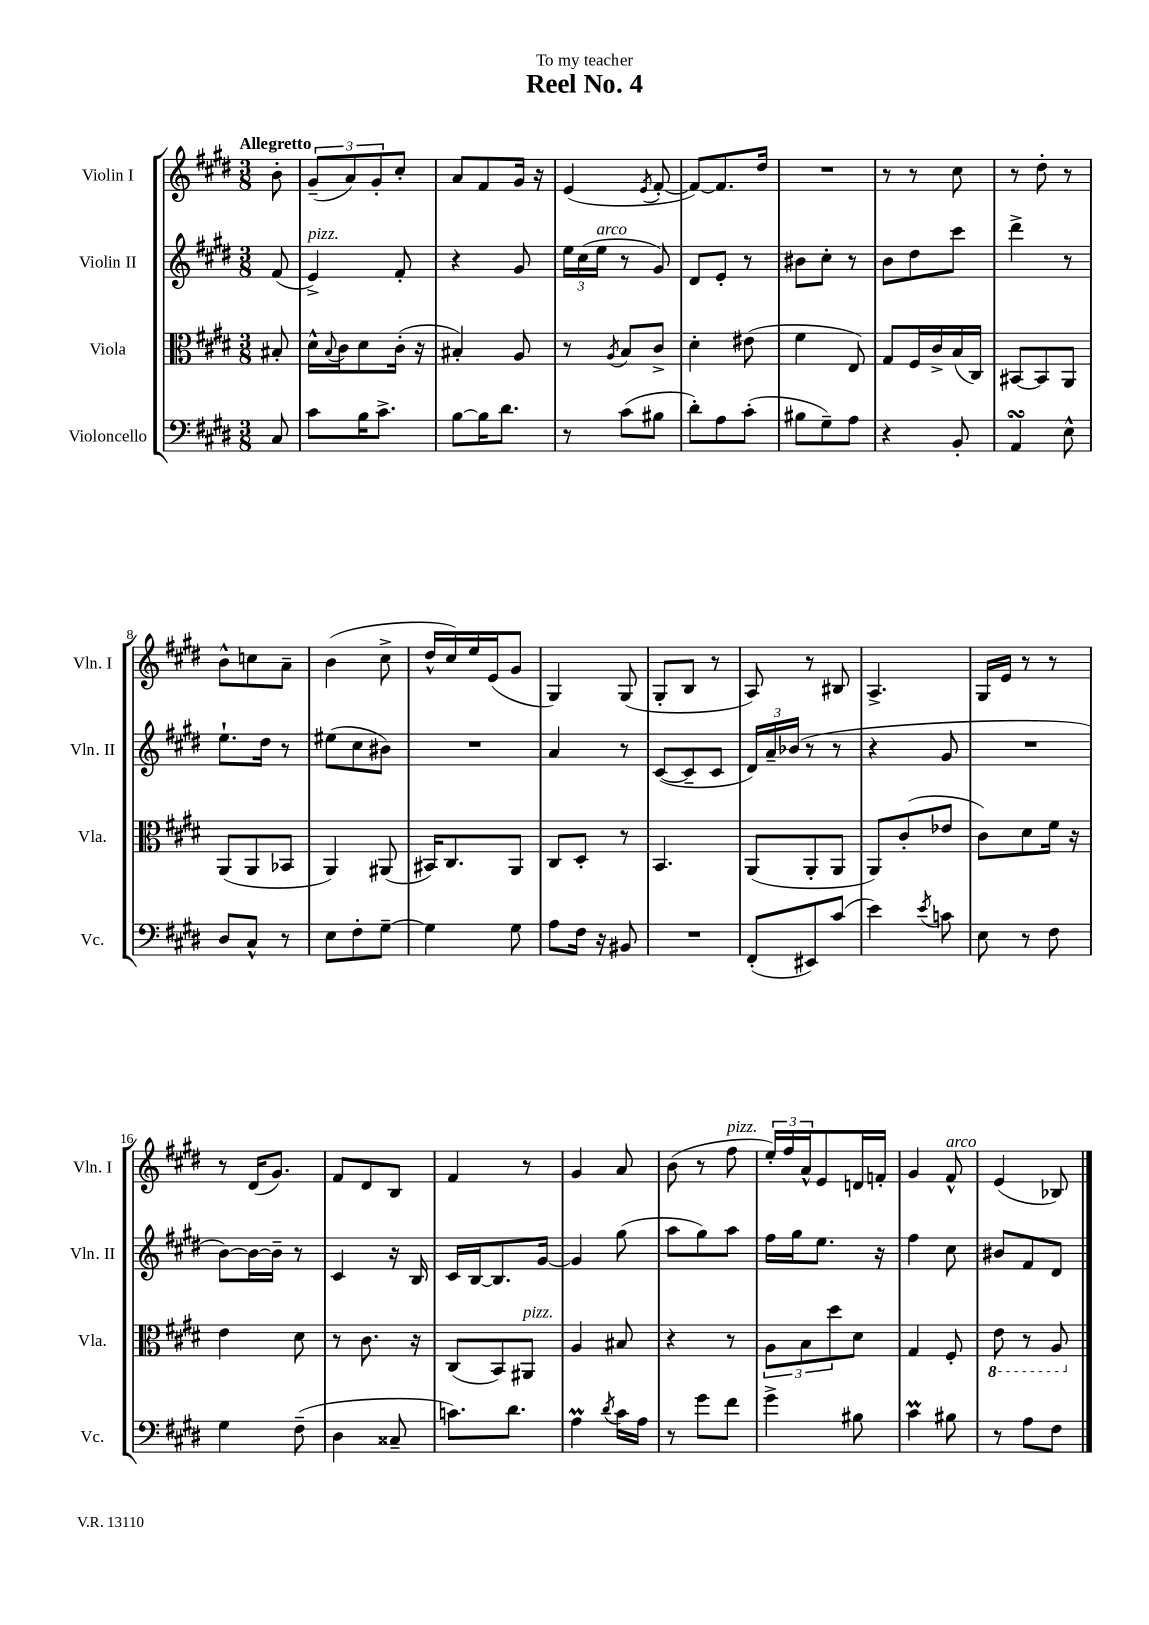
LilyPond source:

\header { title = "Reel No. 4" dedication = "To my teacher" }
<<
\new StaffGroup <<
\new Staff = "s0" \with { instrumentName = "Violin I" shortInstrumentName = "Vln. I" } {
    \clef treble \key e \major \numericTimeSignature \time 3/8 \partial 8 \tempo "Allegretto"
    b'8-. |
    \tuplet 3/2 { gis'8--( a'8) gis'8-. } cis''8-. |
    a'8 fis'8 gis'16 r16 |
    e'4( \acciaccatura { e'8 } fis'8~-. |
    fis'8~) fis'8. dis''16 |
    R4. |
    r8 r8 cis''8 |
    r8 dis''8-. r8 |
    b'8-^ c''8 a'8-- |
    b'4( cis''8-> |
    dis''16-^ cis''16) e''16 e'16( gis'8 |
    gis4) gis8( |
    gis8-. b8 r8 |
    a8) r8 bis8 |
    a4.-> |
    gis16 e'16 r8 r8 |
    r8 dis'16( gis'8.) |
    fis'8 dis'8 b8 |
    fis'4 r8 |
    gis'4 a'8 |
    b'8( r8 fis''8^\markup { \italic "pizz." } |
    \tuplet 3/2 { e''16-.) fis''16 a'16-^ } e'8 d'16 f'16-. |
    gis'4 fis'8-^^\markup { \italic "arco" } |
    e'4( bes8) \bar "|." |
}
\new Staff = "s1" \with { instrumentName = "Violin II" shortInstrumentName = "Vln. II" } {
    \clef treble \key e \major \numericTimeSignature \time 3/8 \partial 8
    fis'8( |
    e'4->^\markup { \italic "pizz." }) fis'8-. |
    r4 gis'8 |
    \tuplet 3/2 { e''16 cis''16( e''16^\markup { \italic "arco" } } r8 gis'8) |
    dis'8 e'8-. r8 |
    bis'8 cis''8-. r8 |
    b'8 dis''8 cis'''8 |
    dis'''4-> r8 |
    e''8.-! dis''16 r8 |
    eis''8( cis''8 bis'8) |
    R4. |
    a'4 r8 |
    cis'8~( cis'8-- cis'8 |
    \tuplet 3/2 { dis'16) a'16-- bes'16( } r8 r8 |
    r4 gis'8 |
    R4. |
    b'8~) b'16~ b'16-- r8 |
    cis'4 r16 b16 |
    cis'16 b16~ b8. gis'16~ |
    gis'4 gis''8( |
    a''8 gis''8) a''8 |
    fis''16 gis''16 e''8. r16 |
    fis''4 cis''8 |
    bis'8 fis'8 dis'8 \bar "|." |
}
\new Staff = "s2" \with { instrumentName = "Viola" shortInstrumentName = "Vla." } {
    \clef alto \key e \major \numericTimeSignature \time 3/8 \partial 8
    bis8-. |
    dis'16-^ \appoggiatura { b8 } cis'16 dis'8 cis'16-.( r16 |
    bis4-.) a8 |
    r8 \acciaccatura { a8 } b8 cis'8-> |
    dis'4-. eis'8( |
    fis'4 e8) |
    gis8 fis16 cis'16-> b16( cis16) |
    bis,8~ bis,8 a,8 |
    a,8( a,8 bes,8 |
    a,4) ais,8( |
    bis,16) cis8. a,8 |
    cis8 dis8-. r8 |
    b,4. |
    a,8( a,8-. a,8 |
    a,8) cis'8-.( ees'8 |
    cis'8) dis'8 fis'16 r16 |
    e'4 dis'8 |
    r8 cis'8. r16 |
    cis8( b,8) ais,8^\markup { \italic "pizz." } |
    a4 bis8 |
    r4 r8 |
    \tuplet 3/2 { a8 b8 dis''8 } dis'8 |
    gis4 fis8-. |
    \ottava #-1 e8 r8 a,8 \ottava #0 \bar "|." |
}
\new Staff = "s3" \with { instrumentName = "Violoncello" shortInstrumentName = "Vc." } {
    \clef bass \key e \major \numericTimeSignature \time 3/8 \partial 8
    cis8 |
    cis'8 b16 cis'8.-> |
    b8~ b16 dis'8. |
    r8 cis'8( bis8 |
    dis'8-.) a8 cis'8-.( |
    bis8 gis8--) a8 |
    r4 b,8-. |
    a,4\turn e8-^ |
    dis8 cis8-^ r8 |
    e8 fis8-. gis8~-- |
    gis4 gis8 |
    a8 fis16 r16 bis,8 |
    R4. |
    fis,8-.( eis,8) cis'8( |
    e'4) \acciaccatura { e'8 } c'8 |
    e8 r8 fis8 |
    gis4 fis8--( |
    dis4 cisis8-- |
    c'8.) dis'8. |
    a4\prall \acciaccatura { dis'8 } cis'16 a16 |
    r8 gis'8 fis'8 |
    gis'4-> bis8 |
    cis'4\prall bis8 |
    r8 a8 fis8 \bar "|." |
}
>>
>>
